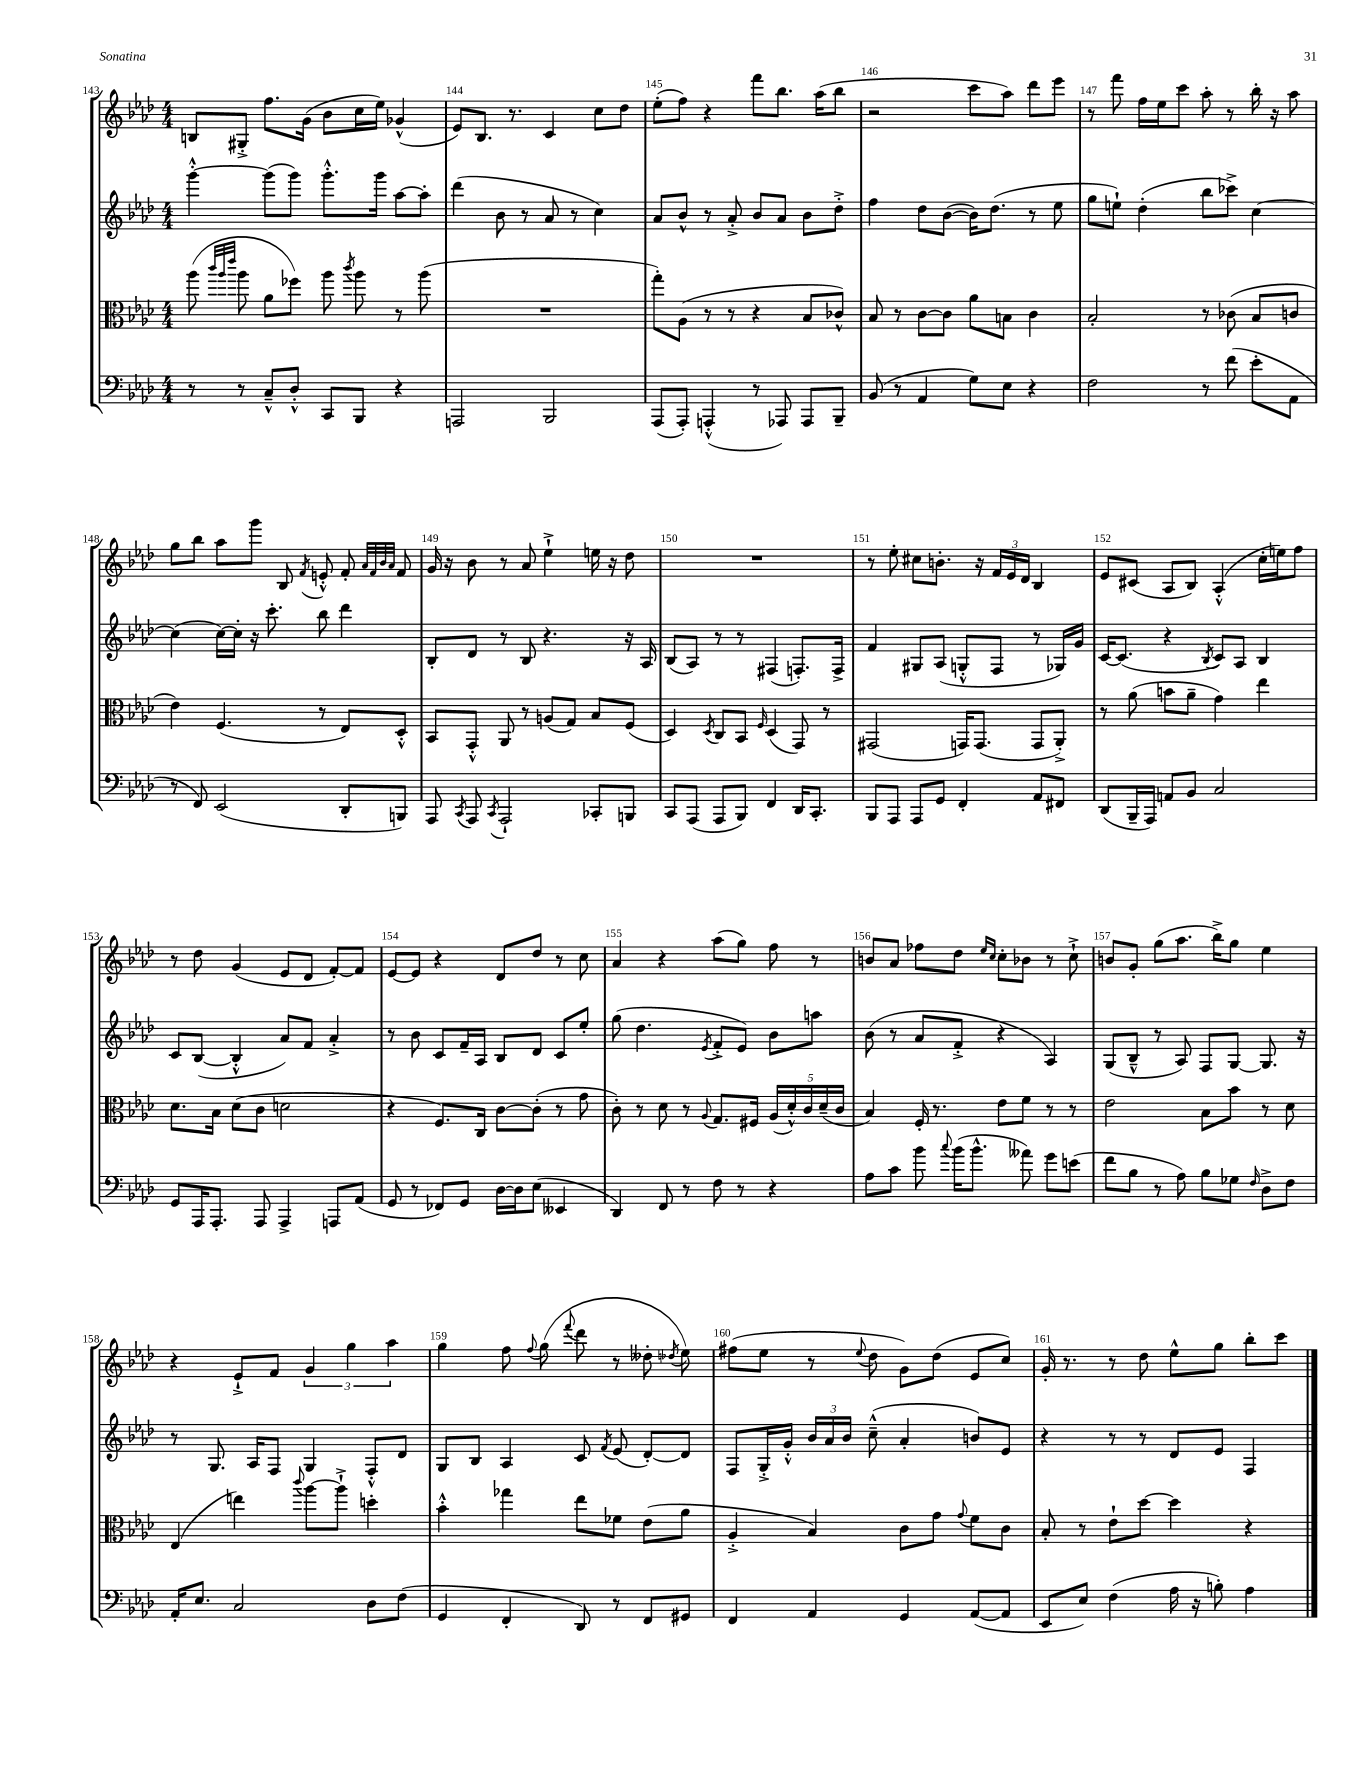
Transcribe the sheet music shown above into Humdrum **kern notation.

**kern	**kern	**kern	**kern
*part4	*part3	*part2	*part1
*staff4	*staff3	*staff2	*staff1
*clefF4	*clefC3	*clefG2	*clefG2
*k[b-e-a-d-]	*k[b-e-a-d-]	*k[b-e-a-d-]	*k[b-e-a-d-]
*M4/4	*M4/4	*M4/4	*M4/4
=143	=143	=143	=143
8r	(8aa-\	[4ggg'^^\	8Bn/L
.	32qqccc/LLL	.	.
.	32qqaa-/	.	.
.	32qqeee-/JJJ	.	.
8r	8aa-\	.	8G#X'^/J
8C~^^/L	8a-\L	(8ggg\L]	8.ff\L
8D-'^^/J	8ff-X\J)	8ggg\J)	.
.	.	.	(16g\Jk
8CC/L	8aa-\	8.ggg'^^\L	8b-\L
.	8qccc/	.	.
8BBB-/J	8aa-\	.	16cc\L
.	.	16ggg\Jk	16ee-\JJ)
4r	8r	[8aa-\L	(4g-X^^/
.	(8aa-\	8aa-'\J]	.
=144	=144	=144	=144
2AAAn/	1r	(4ddd-\	8e-/L)
.	.	.	8.B-/J
.	.	8b-\	.
.	.	.	8.r
.	.	8r	.
2BBB-/	.	8a-/	4c/
.	.	8r	.
.	.	4cc\)	8cc\L
.	.	.	8dd-\J
=145	=145	=145	=145
(8AAA-/L	8gg'\L)	8a-/L	(8ee-'\L
8AAA-'/J)	(8A-\J	8b-^^/J	8ff\J)
(4AAAn'^^/	8r	8r	4r
.	8r	8a-'^/	.
8r	4r	8b-/L	8fff\L
8AAA-X/)	.	8a-/J	8.bb-\J
8AAA-/L	8B-/L	8b-\L	.
.	.	.	(16aa-\KL
8BBB-~/J	8c-X^^/J)	8dd-'^\J	8bb-\J
=146	=146	=146	=146
(8BB-/	8B-/	4ff\	2r
8r	8r	.	.
4AA-/	[8c\L	8dd-\L	.
.	8c\J]	([8b-\J	.
8G\L)	8a-\L	16b-\KL])	8ccc\L
.	.	(8.dd-\J	.
8E-\J	8Bn\J	.	8aa-\J)
4r	4c\	8r	8ddd-\L
.	.	8ee-\	8eee-\J
=147	=147	=147	=147
2F\	2B-'/	8gg\L	8r
.	.	8een`\J)	8fff\
.	.	(4dd-'\	16ff\LL
.	.	.	16ee-\J
.	.	.	8ccc\J
8r	8r	8bb-\L	8aa-'\
(8f\	(8c-X\	8ccc-X^\J)	8r
8e-'\L	8B-/L	[4cc\	16bb-'\
.	.	.	16r
8AA-\J	8cn/J	.	8aa-\
!!LO:LB:g=z
=148	=148	=148	=148
8r	4e-\)	(4cc\]	8gg\L
8FF/)	.	.	8bb-\J
(2EE-/	(4.F/	[16cc\LL)	8aa-\L
.	.	16cc'\JJ]	.
.	.	16r	8ggg\J
.	.	8.ccc'\	.
.	.	.	8B-/
.	.	.	8qf/
.	8r	8bb-\	8en'^^/
8DD-'/L	8E-/L)	4ddd-\	8f'/
.	.	.	32qqa-/LLL
.	.	.	32qqf/
.	.	.	32qqb-/
.	.	.	32qqa-/JJJ
8BBBn/J)	8D-'^^/J	.	8f/
=149	=149	=149	=149
8AAA-/	8BB-/L	8B-'/L	16g/
.	.	.	16r
8qCC/	.	.	.
8AAA-/	8GG'^^/J	8d-/J	8b-\
8qCC/	.	.	.
2AAA-`/	8AA-/	8r	8r
.	8r	8B-/	8a-/
.	(8An/L	4.r	4ee-`^\
.	8G/J)	.	.
8CC-X'/L	8B-/L	.	16een\
.	.	.	16r
8BBBn/J	(8F/J	16r	8dd-\
.	.	16A-/	.
=150	=150	=150	=150
8CC/L	4D-/)	(8B-/L	1r
(8AAA-/J	.	8A-/J)	.
.	8qD-/	.	.
8AAA-/L	8C/L	8r	.
8BBB-/J)	8BB-/J	8r	.
.	16qqF/	.	.
4FF/	(4D-/	(4F#X/	.
16DD-/KL	8GG/)	8.Fn'/L)	.
8.CC'/J	.	.	.
.	8r	.	.
.	.	16F^/Jk	.
=151	=151	=151	=151
8BBB-/L	(2GG#X/	4f/	8r
8AAA-/J	.	.	8ee-'\
8AAA-/L	.	8G#X/L	8cc#X\L
8GG/J	.	(8A-/J	8.bn'\J
4FF'/	16GGn/KL)	8Gn'^^/L	.
.	(8.GG/J	.	16r
.	.	8F/J	24f/LL
.	.	.	24e-/
.	.	.	24d-/JJ
8AA-/L	8GG/L	8r	4B-/
8FF#X/J	8AA-'^/J)	16G-X/LL)	.
.	.	16g/JJ	.
=152	=152	=152	=152
(8DD-/L	8r	[16c/KL	8e-/L
.	.	(8.c/J]	.
16BBB-~/L	(8a-\	.	(8c#X/J
16AAA-/JJ)	.	.	.
8AAn/L	8bn\L	4r	8A-/L
8BB-/J	8a-~\J	.	8B-/J)
.	.	8qB-/	.
2C/	4g\)	8c/L)	(4A-'^^/
.	.	8A-/J	.
.	4ee-\	4B-/	16cc'\LL
.	.	.	16een\J)
.	.	.	8ff\J
!!LO:LB:g=z
=153	=153	=153	=153
8GG/L	8.d-\L	8c/L	8r
16AAA-/K	.	([8B-/J	8dd-\
8.AAA-'/J	16B-\Jk	.	.
.	(8d-\L	4B-'^^/]	(4g/
8AAA-/	8c\J	.	.
4AAA-^/	2dn\	8a-/L)	8e-/L
.	.	8f/J	8d-/J
8AAAn/L	.	4a-'^/	[8f'/L)
(8AA-/J	.	.	8f/J]
=154	=154	=154	=154
8GG/	4r	8r	[8e-/L
8r	.	8b-\	8e-/J]
8FF-X/L)	8.F/L)	8c/L	4r
8GG/J	.	16f~/L	.
.	16C/Jk	16A-/JJ	.
[16D-\LL	[8c\L	8B-/L	8d-/L
16D-\J]	.	.	.
(8E-\J	(8c'\J]	8d-/J	8dd-/J
4EE--X/	8r	8c/L	8r
.	8g\	8ee-'/J	8cc\
=155	=155	=155	=155
4DD-/)	8c'\)	(8gg\	4a-/
.	8r	4.dd-\	.
8FF/	8d-\	.	4r
8r	8r	.	.
.	8qqA-/	8qe-/	.
8F\	8.G/L	8f'^/L	(8aa-\L
8r	.	8e-/J)	8gg\J)
.	16F#X/Jk	.	.
4r	(20A-/LL	8b-\L	8ff\
.	20d-'^^/)	.	.
.	20c/	.	.
.	.	8aan\J	8r
.	(20d-~/	.	.
.	20c/JJ	.	.
=156	=156	=156	=156
8A-\L	4B-/)	(8b-\	8bn/L
8c\J	.	8r	8a-/J
8b-\	16F'/	8a-/L	8ff-X\L
.	8.r	.	.
8qqcc/	.	.	.
(16b-\KL	.	8f'^/J	8dd-\J
8.b-^^\J	.	.	.
.	.	.	16qqee-/LL
.	.	.	16qqcc/JJ
.	8e-\L	4r	8cc'\L
8a--X\)	8f\J	.	8b-X\J
8g\L	8r	4A-/)	8r
(8en\J	8r	.	8cc`^\
=157	=157	=157	=157
8f\L	2e-\	(8G/L	8bn/L
8B-\J	.	8B-~^^/J	8g'/J
8r	.	8r	(8gg\L
8A-\)	.	8A-/)	8.aa-\J
8B-\L	8B-\L	8F/L	.
.	.	.	16bb-^\KL)
8G-X\J	8b-\J	[8G/J	8gg\J
16qqF/	.	.	.
8D-^\L	8r	8.G/]	4ee-\
8F\J	8d-\	.	.
.	.	16r	.
!!LO:LB:g=z
=158	=158	=158	=158
16AA-'/KL	(4E-/	8r	4r
8.E-/J	.	.	.
.	.	8.G/	.
2C/	4een\)	.	8e-`^/L
.	.	16A-/KL	.
.	.	8F/J	8f/J
.	8qqccc/	.	.
.	[8aa-\L	4G/	6g/
.	8aa-`^\J]	.	.
.	.	.	6gg\
8D-\L	4ddn'\	8F'^^/L	.
.	.	.	6aa-\
(8F\J	.	8d-/J	.
=159	=159	=159	=159
4GG/	4b-'^^\	8G/L	4gg\
.	.	8B-/J	.
4FF'/	4gg-X\	4A-/	8ff\
.	.	.	8qqff/
.	.	.	(8gg\
.	.	.	8qqfff/
8DD-/)	8ee-\L	8c/	8ddd-\
.	.	8qf/	.
8r	8f-X\J	(8e-/	8r
8FF/L	(8e-\L	[8d-'/L)	8dd--X'\
.	.	.	8qdd-X/
8GG#X/J	8a-\J	8d-/J]	8ee-\)
=160	=160	=160	=160
4FF/	4A-'^/	8F/L	(8ff#X\L
.	.	16G'^/L	8ee-\J
.	.	16g'^^/JJ	.
4AA-/	4B-/)	24b-/LL	8r
.	.	24a-/	.
.	.	24b-/JJ	.
.	.	.	8qqee-/
.	.	(8cc~^^\	8dd-\
4GG/	8c\L	4a-'/	8g\L)
.	8g\J	.	(8dd-\J
.	8qqg/	.	.
([8AA-/L	8f\L	8bn/L)	8e-/L
8AA-/J]	8c\J	8e-/J	8cc/J)
=161	=161	=161	=161
8EE-/L	8B-'/	4r	16g'/
.	.	.	8.r
8E-/J)	8r	.	.
(4F\	8e-`\L	8r	8r
.	[8dd-\J	8r	8dd-\
16A-\	4dd-\]	8d-/L	8ee-^^\L
16r	.	.	.
8Bn'\)	.	8e-/J	8gg\J
4A-\	4r	4F/	8bb-'\L
.	.	.	8ccc\J
==	==	==	==
*-	*-	*-	*-
